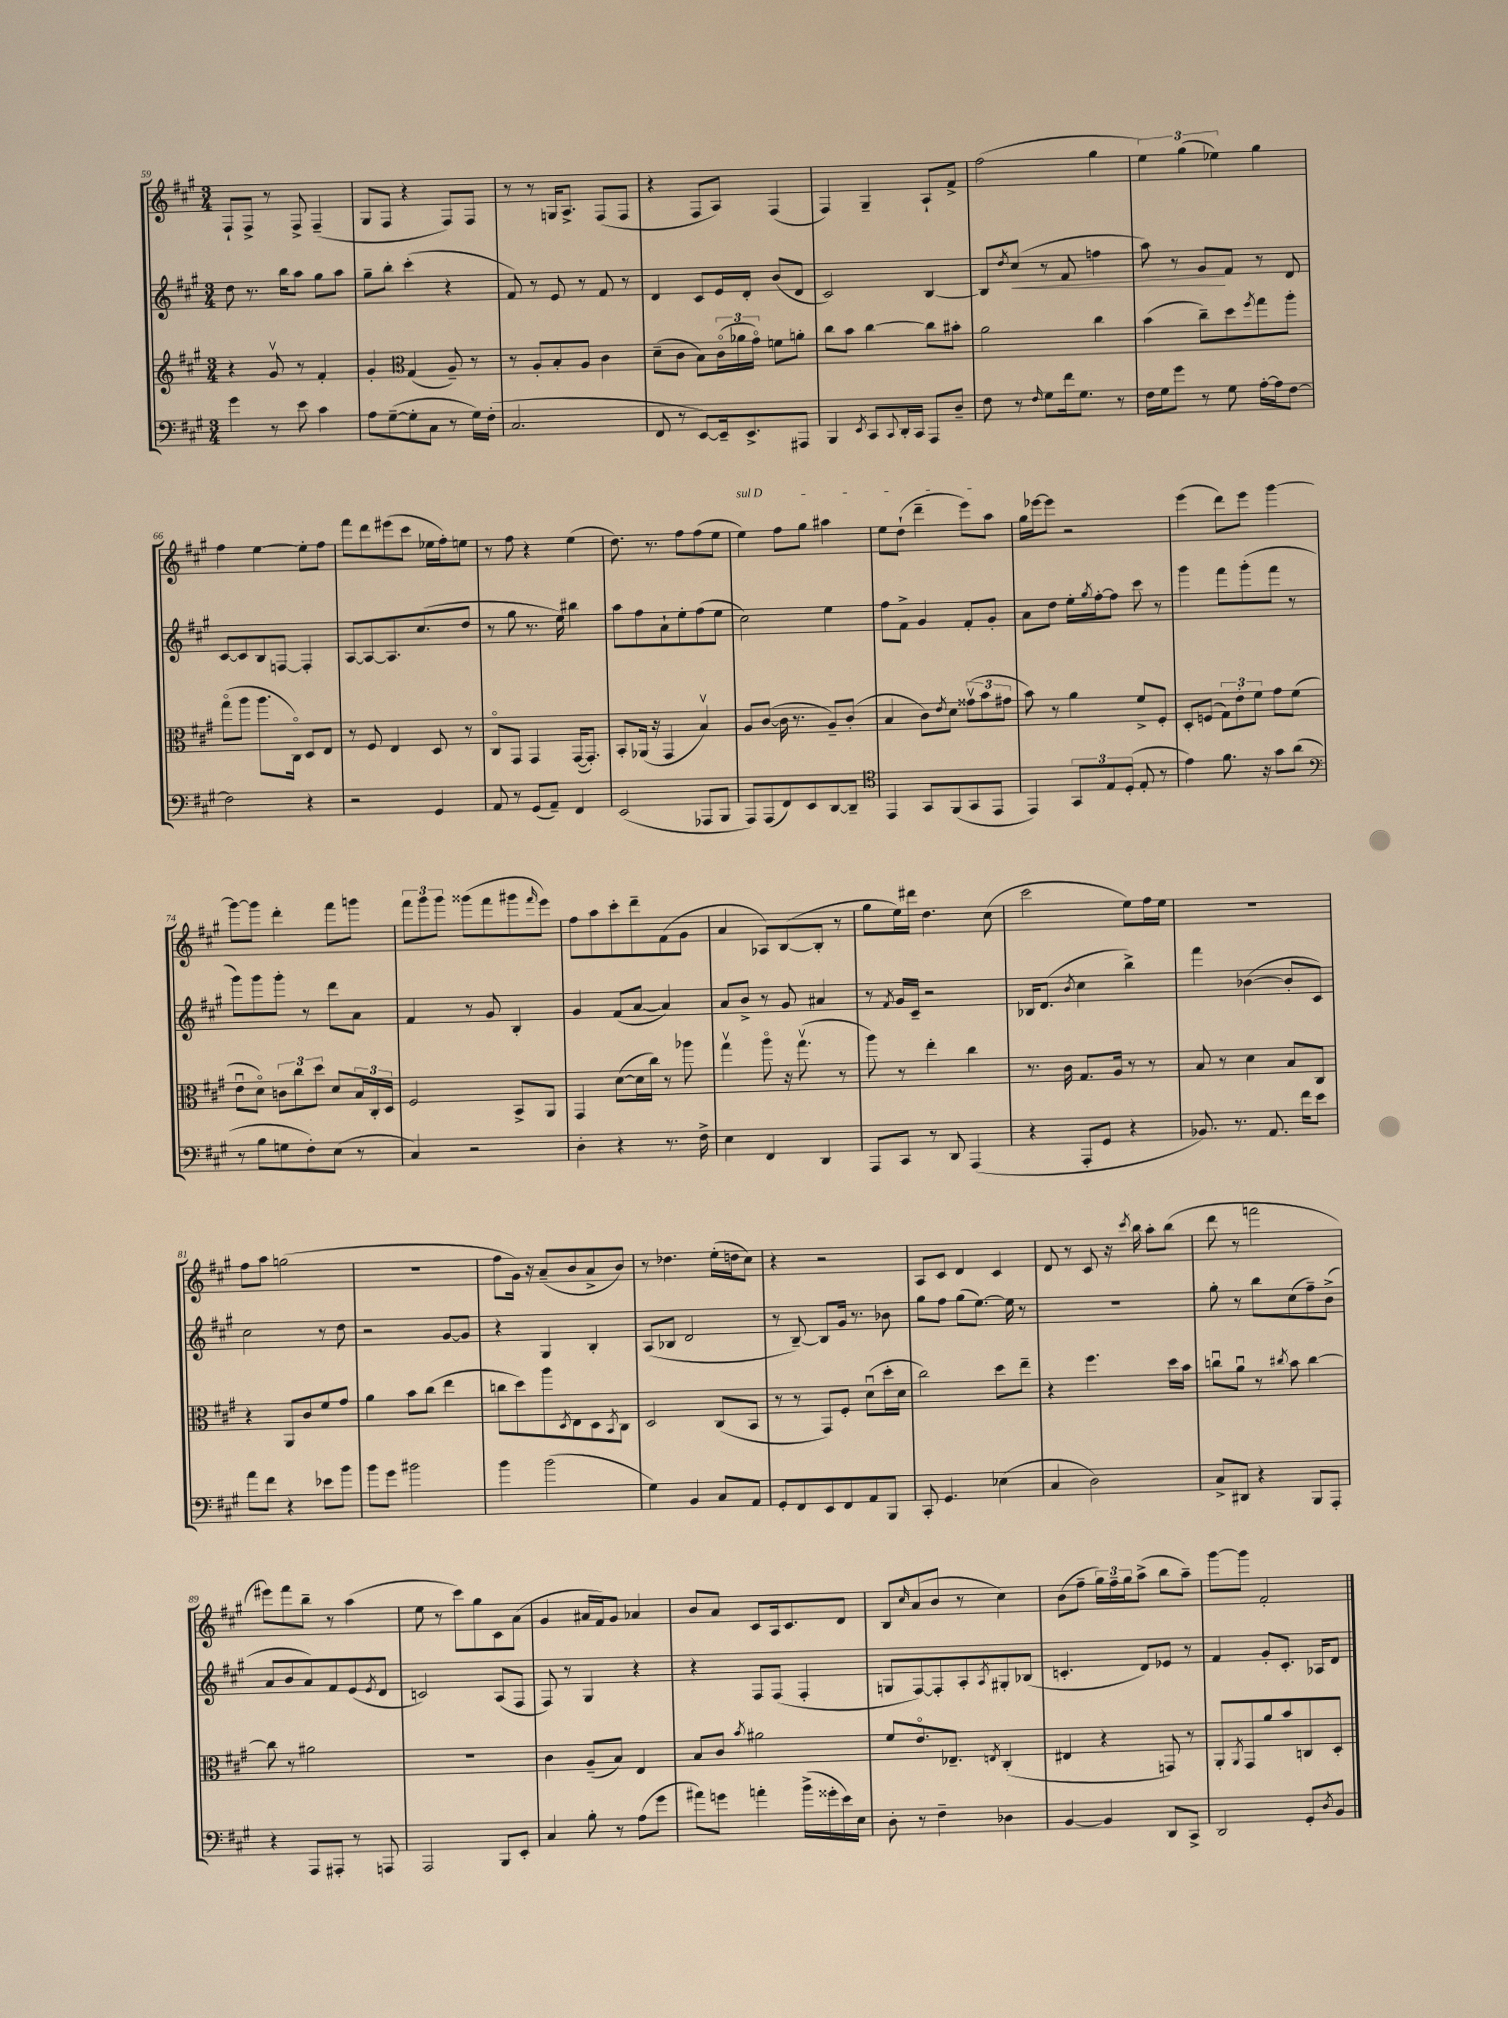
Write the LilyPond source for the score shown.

<<
\new StaffGroup <<
\new Staff = "s0" {
    \clef treble \key a \major \numericTimeSignature \time 3/4
    fis8-! fis8-> r8 fis8-> fis4--( |
    gis8 fis8 r4 fis8) fis8 |
    r8 r8 g16 a8.-> fis8( fis8 |
    r4 fis8 a8) fis4( |
    fis4) gis4-- a8-! fis'8-> |
    fis''2( gis''4 |
    \tuplet 3/2 { e''4) gis''4( ees''4) } gis''4 |
    fis''4 e''4~ e''8-. fis''8 |
    fis'''8 d'''8 eis'''8( cis'''8 ees''16 fis''16-.) e''8 |
    r8 fis''8 r4 e''4( |
    d''8.) r8. fis''8 fis''8( e''8 |
    \once \override TextSpanner.bound-details.left.text = \markup { \italic "sul D" } e''4\startTextSpan) fis''8 gis''8 ais''4 |
    e''8 d''8-!( d'''4-- e'''8) a''8\stopTextSpan |
    gis''16 ees'''16~ ees'''8 r2 |
    e'''4( d'''8) e'''8 gis'''4~ |
    gis'''8~ gis'''8 d'''4-. fis'''8 g'''8 |
    \tuplet 3/2 { fis'''8 gis'''8 gis'''8 } gisis'''8( fis'''8 gis'''8 \grace { fis'''16 } e'''8) |
    fis''8 a''8 cis'''8-. d'''8-- fis'8( gis'8 |
    a'4 aes8) b8~( b8-. r8 |
    gis''8 e''16) dis'''16 d''4. cis''8( |
    cis'''2 e''8) fis''16 e''16 |
    R2. |
    fis''8 a''8 g''2( |
    R2. |
    fis''8 gis'16) r16 a'8--( b'8 a'8-> b'8) |
    r8 des''4. e''16-.( d''16 cis''8) |
    r4 r2 |
    a8 cis'8 d'4 cis'4 |
    d'8 r8 cis'8 r16 \acciaccatura { cis'''8 } b''16 a''8-. b''8( |
    d'''8 r8 f'''2 |
    eis'''8) fis'''8 b''8-- r8 a''4( |
    e''8 r8 cis'''8) gis''8 cis'8 a'8( |
    gis'4 ais'16 fis'16) gis'8 aes'4 |
    b'8 a'8 cis'8 a16 cis'8. d'8 |
    b8 \grace { cis''16 } a'8( b'8 r8 cis''4) |
    b'8( fis''8-- \tuplet 3/2 { gis''16) fis''16-- gis''16 } a''8->( b''8 a''8--) |
    gis'''8~ gis'''8 fis'2-. \bar "|." |
}
\new Staff = "s1" {
    \clef treble \key a \major \numericTimeSignature \time 3/4
    d''8 r8. b''16 a''8 gis''8 a''8 |
    gis''8-- b''8-. cis'''4-.( r4 |
    fis'8) r8 e'8 r8 fis'8 r8 |
    d'4 cis'8 e'16 d'16-. b'8( d'8 |
    cis'2) b4~ |
    b8 \acciaccatura { d''8 } cis''8\<( r8 fis'8 f''4 |
    a''8) r8 gis'8\! fis'8 r8 d'8 |
    cis'8~ cis'8 b8 f8~ f4-. |
    a8~ a8~ a8. cis''8.( d''8 |
    r8 gis''8 r8. e''16) bis''4 |
    a''8 fis''8 a'8-! e''8-. fis''8( e''8 |
    cis''2) e''4 |
    fis''8 fis'8-> gis'4 fis'8-. gis'8-. |
    a'8 d''8 e''16-. \acciaccatura { gis''8 } fis''16~-. fis''8 cis'''8 r8 |
    gis'''4 fis'''8 gis'''8-.( fis'''8 r8 |
    gis'''8) gis'''8 gis'''8-. r8 d'''8 a'8 |
    fis'4 r8 gis'8 b4-. |
    gis'4 fis'8( a'8~ a'4) |
    a'8 b'8-> r8 gis'8 ais'4 |
    r8 \acciaccatura { fis'8 } gis'16 cis'16-- r2 |
    bes16 d'8.( \acciaccatura { b'8 } cis''4 b''4->) |
    fis'''4 bes'4~( bes'8-. cis'8) |
    cis''2 r8 d''8 |
    r2 gis'8~ gis'8 |
    r4 gis4 b4-. |
    a8( bes8 d'2 |
    r8 b8~--) b8 gis'16 r8. bes'8 |
    gis''8 fis''8 gis''8( e''8.~) e''16 r8 |
    R2. |
    gis''8-. r8 b''8 cis''8( fis''8--) b'8->( |
    a'8 b'8 a'8) fis'8 e'8( \acciaccatura { e'8 } d'8 |
    c'2) a8( fis8 |
    fis8) r8 gis4 r4 |
    r4 fis8 fis8( fis4-. |
    g8 fis8~) fis8-. a8-. \acciaccatura { a8 } gis8-. bes8( |
    c'4.-. d'8) ees'8 r8 |
    fis'4 gis'8-. cis'8.-. aes16 d'8 \bar "|." |
}
\new Staff = "s2" {
    \clef treble \key a \major \numericTimeSignature \time 3/4
    r4 gis'8\upbow r8 fis'4-. |
    gis'4-. \clef alto gis4( a8--) r8 |
    r8 a8-. b8-. a8 cis'4 |
    d'8--( cis'8 b8) \tuplet 3/2 { cis'16\flageolet( aes'16 gis'16\flageolet) } f'8 a'8-. |
    cis''8 b'8 cis''4~ cis''8 bis'8-. |
    a'2 cis''4 |
    b'4( cis''8--) d''8 \acciaccatura { fis''8 } gis''8 a''8-. |
    gis''8\flageolet( a''8 a''8. cis16\flageolet) d8 e8 |
    r8 fis8 e4 d8 r8 |
    cis8\flageolet gis,8 gis,4 gis,16~( gis,8.-.) |
    b,8-. aes,16( r16 gis,4 b4\upbow) |
    a8 cis'8~( cis'16 r8. a8--) cis'8-.( |
    b4 cis'8) \acciaccatura { e'8 } d'8 \tuplet 3/2 { gisis'8\upbow( b'8 gis'8 } |
    b'8) r8 a'4 fis'8-> fis8-. |
    d8-. f8( \tuplet 3/2 { gis8) e'8-. fis'8 } gis'8 fis'8( |
    e'8\downbow d'8\flageolet) \tuplet 3/2 { c'8 cis''8 d''8 } d'8 \tuplet 3/2 { b16 cis16-. d16 } |
    fis2 b,8-> a,8 |
    gis,4 d'8~( d'16 cis''16) r8 aes''8 |
    gis''4\upbow a''8\flageolet r16 gis''8.\upbow( r8 |
    a''8) r8 e''4-. cis''4 |
    r8. cis'16 gis8. a16 r8 r8 |
    b8 r8 d'4 b8 cis8 |
    r4 a,8 cis'8 fis'8 gis'8 |
    a'4 b'8 cis''8( e''4 |
    c''8 d''8) a''8 \acciaccatura { d8 } e8 d8 \acciaccatura { b,8 } cis8 |
    d2 cis8( b,8 |
    r8 r8 gis,8) fis8-. d'8\downbow( d''16-. d'16 |
    cis''2) d''8 e''8-- |
    r4 fis''4. d''16 b'16 |
    c''8\downbow a'8\downbow r8 \acciaccatura { cis''8 } b'8 cis''4~ |
    cis''8 r8 ais'2 |
    R2. |
    cis'4 a8--( b8) e4 |
    b8 cis'8 \acciaccatura { b'8 } ais'2 |
    fis'8 e'8.\flageolet ees8.-- \acciaccatura { e8 } cis4-.( |
    eis4 r4 g,8) r8 |
    a,8-. \acciaccatura { a,8 } gis,8 a'8 b'8 c8 d8-. \bar "|." |
}
\new Staff = "s3" {
    \clef bass \key a \major \numericTimeSignature \time 3/4
    gis'4 r8 e'8 cis'4 |
    a8 gis8~--( gis8-. cis8 r8 gis16) fis16-.( |
    cis2. |
    fis,8 r8 e,8~) e,16-- e,8.-> ais,,8 |
    b,,4 \acciaccatura { e,8 } cis,8 \appoggiatura { cis,8 } d,16-. cis,16 a,,8 d8-- |
    fis8 r8 \grace { fis16 } gis8 fis'16 gis8. r8 |
    fis16 gis16 gis'8 r8 gis8 a16~-. a16 fis8~ |
    fis2 r4 |
    r2 gis,4 |
    a,8 r8 gis,8( a,8--) fis,4 |
    e,2( aes,,8 b,,8 |
    a,,8) a,,8( fis,8) e,8 d,8~ d,8-- |
    \clef tenor e,4 gis,8 fis,8( gis,8 e,8 |
    e,4) \tuplet 3/2 { gis,8 e8 d8-.( } e8-. r8 |
    e'4) fis'8. r16 gis'8 a'8( |
    \clef bass r8 b8 g8 fis8-.) e8( r8 |
    cis4) r2 |
    d4-. r4 r8. fis16-> |
    e4 fis,4 d,4 |
    a,,8 cis,8 r8 d,8 a,,4( |
    r4 a,,8-. gis,8 r4 |
    bes,8.) r8. a,8. fis'16 e'8 |
    a'8 fis'8 r4 ees'8 b'8 |
    b'8 gis'8 bis'2 |
    b'4 b'2( |
    gis4) b,4 cis8 a,8 |
    gis,8-. fis,8 e,8 fis,8 a,8 b,,8 |
    cis,8-. gis,4. ees4( |
    cis4 d2) |
    cis8-> dis,8 r4 b,,8 a,,8-. |
    r4 a,,8 ais,,8-. r8 a,,8 |
    a,,2 b,,8 e,8-. |
    cis4 b8-. r8 a8( gis'8 |
    ais'8) g'8 a'4-. b'16->( gisis'16-. e'16) e16 |
    d8-. r8 fis4-- des4 |
    b,4~ b,4 d,8 cis,8-> |
    d,2 gis,8-. \acciaccatura { d8 } b,8 \bar "|." |
}
>>
>>
\layout { \context { \Score currentBarNumber = #59 } }
